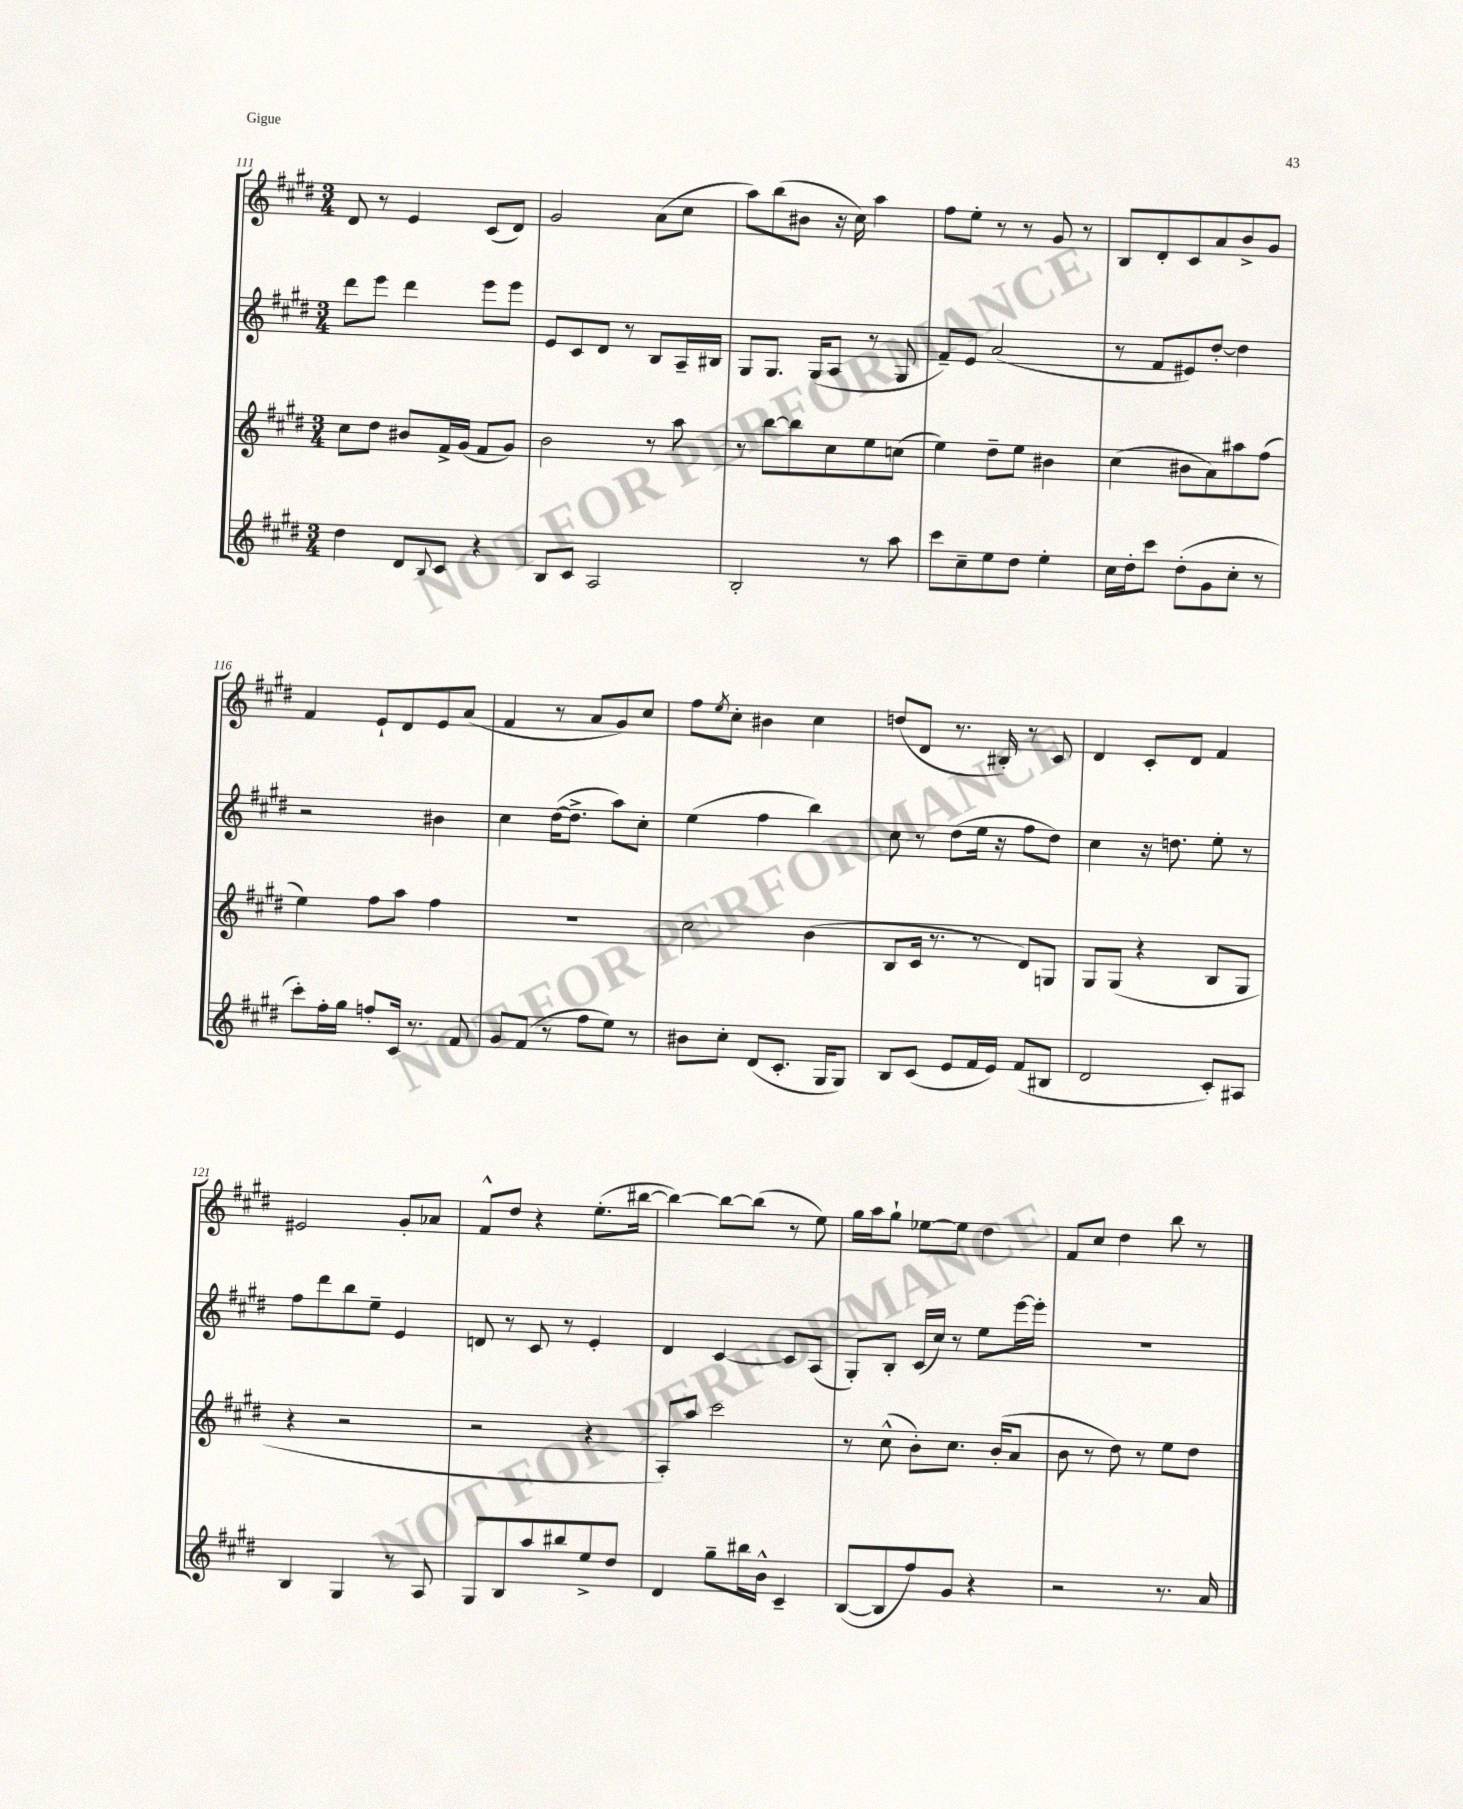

**kern	**kern	**kern	**kern
*part4	*part3	*part2	*part1
*staff4	*staff3	*staff2	*staff1
*clefG2	*clefG2	*clefG2	*clefG2
*k[f#c#g#d#]	*k[f#c#g#d#]	*k[f#c#g#d#]	*k[f#c#g#d#]
*M3/4	*M3/4	*M3/4	*M3/4
=111	=111	=111	=111
4dd#\	8cc#\L	8ddd#\L	8d#/
.	8dd#\J	8eee\J	8r
8d#/L	8b#X/L	4ddd#\	4e/
8qqB/	.	.	.
8c#/J	16f#^/L	.	.
.	(16g#/JJ	.	.
4r	8f#/L	8eee\L	(8c#/L
.	8g#/J)	8eee\J	8d#/J)
=112	=112	=112	=112
8B/L	2b\	8e/L	2g#/
8c#/J	.	8c#/	.
2A/	.	8d#/J	.
.	.	8r	.
.	8r	8B/L	(8a\L
.	8aa\	16A~/L	8cc#\J
.	.	16B#X/JJ	.
=113	=113	=113	=113
2B'/	8r	8G#/L	8aa\L)
.	[8bb\L	8.G#/J	(8bb\
.	8bb\]	.	8b#X\J
.	.	(16G#/KL	.
.	8cc#\	8A/J	16r
.	.	.	16cc#\)
8r	8ee\	8r	4aa\
8aa\	(8ccn\J	8G#/	.
=114	=114	=114	=114
8ccc#\L	4ee\)	8f#~/L)	8ff#\L
8cc#~\	.	8e/J	8ee'\J
8ee\	8dd#~\L	(2a/	8r
8dd#\J	8ee\J	.	8r
4ee'\	4b#X\	.	8g#/
.	.	.	8r
=115	=115	=115	=115
16cc#\LL	(4cc#\	8r	8B/L
16dd#'\J	.	.	.
8ccc#\J	.	8f#/L	8d#'/
(8dd#'\L	8b#X\L	8e#X/)	8c#/
8g#\	8a\)	[8dd#'/J	8a/
8cc#'\J	8aa#X\	4dd#\]	8b^/
8r	(8ff#\J	.	8g#/J
!!LO:LB:g=z
=116	=116	=116	=116
8ccc#'\L)	4ee\)	2r	4f#/
16ff#'\L	.	.	.
16gg#\JJ	.	.	.
8ffn'/L	8ff#\L	.	8e`/L
16c#/Jk	8aa\J	.	8d#/
8.r	.	.	.
.	4ff#\	4b#X\	8e/
8f#/	.	.	(8a/J
=117	=117	=117	=117
8g#/L	2.r	4cc#\	4f#/
(8f#/J	.	.	.
8r	.	([16dd#\KL	8r
.	.	8.dd#^\J]	.
8ff#\L	.	.	8a/L
8ee\J)	.	8aa\L)	8g#/)
8r	.	8cc#'\J	8cc#/J
=118	=118	=118	=118
8b#X\L	2cc#\	(4ee\	8ff#\L
.	.	.	8qee/
8cc#'\J	.	.	8cc#'\J
(8d#/L	.	4ff#\	4b#X\
8.c#'/J	.	.	.
.	(4b\	4bb\)	4cc#\
16G#/KL	.	.	.
8G#/J)	.	.	.
=119	=119	=119	=119
8B/L	8B/L	8cc#\	(8ddn/L
(8c#/J	16c#/Jk	8r	8d#/J
.	8.r	.	.
8e/L	.	(8dd#\L	8.r
16f#/L	8r	16ee\Jk	.
16e/JJ)	.	16r	16B#X'/)
(8f#/L	8d#/L)	8ff#\L	8r
8B#X/J	8Gn/J	8dd#\J)	8c#/
=120	=120	=120	=120
2d#/	8G#/L	4cc#\	4d#/
.	(8G#/J	.	.
.	4r	16r	8c#'/L
.	.	8.ddn\	.
.	.	.	8d#/J
8c#'/L)	8B/L	8ee'\	4f#/
8A#X/J	8G#/J	8r	.
!!LO:LB:g=z
=121	=121	=121	=121
4B/	4r	8ff#\L	2e#X/
.	.	8ddd#\	.
4G#/	2r	8bb\	.
.	.	8ee~\J	.
8r	.	4e/	8g#'/L
8A/	.	.	8a-X/J
=122	=122	=122	=122
8G#/L	2r	8dn/	8f#^^/L
8B/	.	8r	8dd#/J
8aa/	.	8c#/	4r
8bb#X/	.	8r	.
8ee^/	4r	4e'/	(8.ee'\L
8dd#/J	.	.	.
.	.	.	[16bb#X\Jk
=123	=123	=123	=123
4d#/	8A'/L)	4d#/	4bb#\_)
.	8aa/J	.	.
8gg#~\L	2ccc#\	[4c#/	8bb#\L_
16bb#X\L	.	.	(8bb#\J]
16b^^\JJ	.	.	.
4c#~/	.	8c#/L]	8r
.	.	(8A/J	8ee\)
=124	=124	=124	=124
([8B/L	8r	8G#'/L)	16gg#\LL
.	.	.	16aa\J
8B/]	(8cc#^^\	8B'/J	8gg#`\J
8ff#/)	8b'\L)	(16c#/LL	[8ee-X\L
.	.	16cc#/JJ)	.
8g#/J	8.cc#\J	8r	8ee-\J]
4r	.	8ee\L	4dd#\
.	(16b'/KL	.	.
.	8a/J	[16eee\L	.
.	.	16eee'\JJ]	.
=125	=125	=125	=125
2r	8b\	2.r	8f#/L
.	8r	.	8cc#/J
.	8dd#\)	.	4dd#\
.	8r	.	.
8.r	8ee\L	.	8bb\
.	8dd#\J	.	8r
16a/	.	.	.
==	==	==	==
*-	*-	*-	*-
